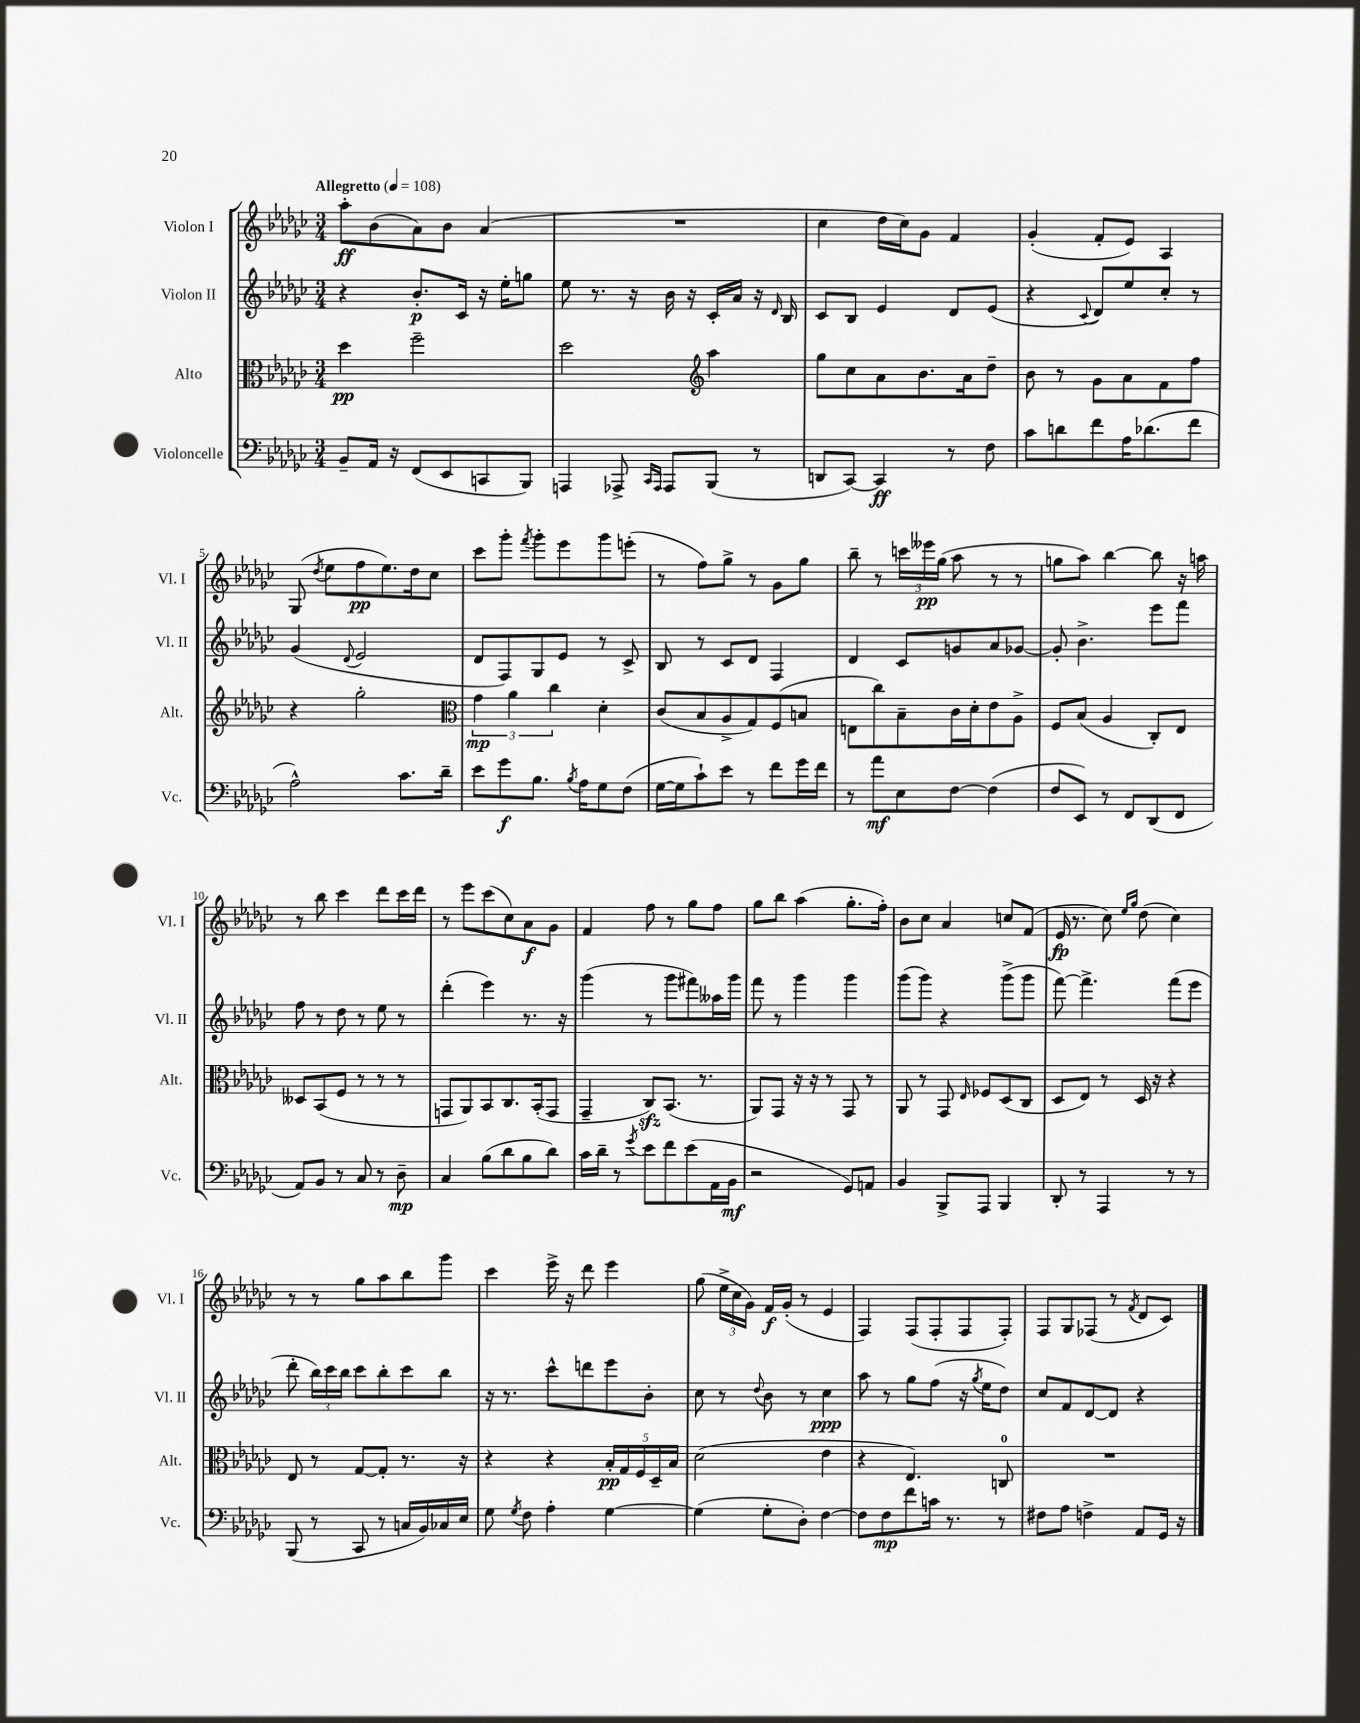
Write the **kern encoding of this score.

**kern	**dynam	**kern	**dynam	**kern	**dynam	**kern	**dynam
*part4	*part4	*part3	*part3	*part2	*part2	*part1	*part1
*staff4	*staff4	*staff3	*staff3	*staff2	*staff2	*staff1	*staff1
*I"Violoncelle	*	*I"Alto	*	*I"Violon II	*	*I"Violon I	*
*I'Vc.	*	*I'Alt.	*	*I'Vl. II	*	*I'Vl. I	*
*clefF4	*	*clefC3	*	*clefG2	*	*clefG2	*
*k[b-e-a-d-g-c-]	*	*k[b-e-a-d-g-c-]	*	*k[b-e-a-d-g-c-]	*	*k[b-e-a-d-g-c-]	*
*M3/4	*	*M3/4	*	*M3/4	*	*M3/4	*
*MM108	*	*MM108	*	*MM108	*	*MM108	*
=1	=1	=1	=1	=1	=1	=1	=1
!	!	!	!	!	!	!LO:TX:a:B:t=Allegretto	!
8BB-~/L	.	4dd-\	pp	4r	.	8aa-'\L	ff
16AA-/Jk	.	.	.	.	.	(8b-\	.
16r	.	.	.	.	.	.	.
(8FF/L	.	2ff~\	.	8.b-'/L	p	8a-\)	.
8EE-/	.	.	.	.	.	8b-\J	.
.	.	.	.	16c-/Jk	.	.	.
8CCn/	.	.	.	16r	.	(4a-/	.
.	.	.	.	16ee-'\KL	.	.	.
8BBB-/J)	.	.	.	8ggn\J	.	.	.
=2	=2	=2	=2	=2	=2	=2	=2
4AAAn/	.	2dd-\	.	8ee-\	.	2.r	.
.	.	.	.	8.r	.	.	.
8AAA-X^/	.	.	.	.	.	.	.
.	.	.	.	16r	.	.	.
16qqCC-/LL	.	.	.	.	.	.	.
16qqAAA-/JJ	.	.	.	.	.	.	.
8AAA-/L	.	.	.	16b-\	.	.	.
.	.	.	.	16r	.	.	.
*	*	*clefG2	*	*	*	*	*
(8BBB-/J	.	4aa-\	.	16c-'/LL	.	.	.
.	.	.	.	16a-/JJ	.	.	.
8r	.	.	.	16r	.	.	.
.	.	.	.	16qqd-/	.	.	.
.	.	.	.	16B-/	.	.	.
=3	=3	=3	=3	=3	=3	=3	=3
8DDn/L	.	8gg-\L	.	8c-/L	.	4cc-\	.
[8CC-/J)	.	8cc-\	.	8B-/J	.	.	.
4CC-/]	ff	8a-\	.	4e-/	.	16dd-\LL	.
.	.	.	.	.	.	16cc-\J)	.
.	.	8.b-\	.	.	.	8g-\J	.
8r	.	.	.	8d-/L	.	4f/	.
.	.	16a-\k	.	.	.	.	.
8F\	.	8dd-~\J	.	(8e-/J	.	.	.
=4	=4	=4	=4	=4	=4	=4	=4
8c-\L	.	8b-\	.	4r	.	(4g-'/	.
8dn\	.	8r	.	.	.	.	.
.	.	.	.	8qqc-/	.	.	.
8f\	.	8g-\L	.	8d-/L)	.	8f'/L	.
16A-\K	.	8a-\	.	8ee-/	.	8e-/J)	.
(8.d-X\	.	.	.	.	.	.	.
.	.	8f\	.	8cc-'/J	.	4A-/	.
8f\J	.	8ff\J	.	8r	.	.	.
!!LO:LB:g=z
=5	=5	=5	=5	=5	=5	=5	=5
2A-^^\)	.	4r	.	(4g-/	.	(8G-/	.
.	.	.	.	.	.	8qdd-/	.
.	.	.	.	.	.	8ee-\L	.
.	.	.	.	8qqd-/	.	.	.
.	.	2gg-'\	.	2e-/	.	8ff\	pp
.	.	.	.	.	.	8.ee-\)	.
8.c-\L	.	.	.	.	.	.	.
.	.	.	.	.	.	16dd-\k	.
.	.	.	.	.	.	8cc-\J	.
16d-~\Jk	.	.	.	.	.	.	.
=6	=6	=6	=6	=6	=6	=6	=6
*	*	*clefC3	*	*	*	*	*
8e-\L	.	6g-\	mp	8d-/L	.	8ccc-\L	.
8g-\	f	.	.	8F/)	.	8ggg-'\J	.
.	.	6a-\	.	.	.	.	.
.	.	.	.	.	.	8qfff/	.
8.B-\J	.	.	.	8G-/	.	8ggg-'\L	.
.	.	6cc-\	.	.	.	.	.
.	.	.	.	8e-/J	.	8eee-\	.
8qB-/	.	.	.	.	.	.	.
16A-\KL	.	.	.	.	.	.	.
8G-\	.	4d-'\	.	8r	.	8ggg-\	.
(8F\J	.	.	.	8c-^/	.	(8eeen'\J	.
=7	=7	=7	=7	=7	=7	=7	=7
[16G-\LL	.	(8c-/L	.	8B-/	.	8r	.
16G-\J]	.	.	.	.	.	.	.
8c-`\)	.	8B-/	.	8r	.	8ff\L)	.
8e-\J	.	8A-^/	.	8c-/L	.	8gg-^\J	.
8r	.	8G-/)	.	8d-/J	.	8r	.
8f\L	.	(8F/	.	4F/	.	8g-\L	.
16g-\L	.	8Bn/J	.	.	.	8gg-\J	.
16f\JJ	.	.	.	.	.	.	.
=8	=8	=8	=8	=8	=8	=8	=8
8r	.	8En\L	.	4d-/	.	8bb-~\	.
8a-\L	mf	8cc-\)	.	.	.	8r	.
8E-\	.	8B-~\	.	8c-/L	.	24cccn\LL	.
.	.	.	.	.	.	24eee--X\	pp
.	.	.	.	.	.	(24gg-\JJ	.
[8F\J	.	16c-\L	.	8gn/	.	8aa-\	.
.	.	16d-'\J	.	.	.	.	.
(4F\]	.	8e-\	.	8a-/	.	8r	.
.	.	8A-^\J	.	[8g-X/J	.	8r	.
=9	=9	=9	=9	=9	=9	=9	=9
8F/L	.	8F/L	.	8g-'/]	.	8ggn\L	.
8EE-/J)	.	(8B-/J	.	4.b-^\	.	8aa-\J)	.
8r	.	4A-/	.	.	.	[4bb-\	.
8FF/L	.	.	.	.	.	.	.
(8DD-/	.	8C-'/L)	.	8eee-\L	.	8bb-\]	.
8FF/J	.	8E-/J	.	8fff\J	.	16r	.
.	.	.	.	.	.	16aan\	.
!!LO:LB:g=z
=10	=10	=10	=10	=10	=10	=10	=10
8AA-/L)	.	8D--X/L	.	8ff\	.	8r	.
8BB-/J	.	(8BB-/	.	8r	.	8bb-\	.
8r	.	8F/J	.	8dd-\	.	4ccc-\	.
8C-/	.	8r	.	8r	.	.	.
8r	.	8r	.	8ee-\	.	8ddd-\L	.
8D-~\	mp	8r	.	8r	.	16ccc-\L	.
.	.	.	.	.	.	16ddd-\JJ	.
=11	=11	=11	=11	=11	=11	=11	=11
4C-/	.	8GGn/L	.	(4ddd-'\	.	8r	.
.	.	8AA-/)	.	.	.	8eee-\L	.
(8B-\L	.	8BB-/	.	4eee-\)	.	(8ccc-\	.
8d-\	.	8.C-/	.	.	.	8cc-\)	.
8B-\	.	.	.	8.r	.	8a-\	f
.	.	(16BB-'/k	.	.	.	.	.
8d-\J)	.	8GG/J	.	.	.	8g-\J	.
.	.	.	.	16r	.	.	.
=12	=12	=12	=12	=12	=12	=12	=12
16c-\LL	.	4GG-~/	.	(4ggg-\	.	4f/	.
16d-~\JJ	.	.	.	.	.	.	.
8r	.	.	.	.	.	.	.
8qg-/	.	.	.	.	.	.	.
8e-\L	.	8C-zz/L)	.	8r	.	8ff\	.
8f\	.	(8.BB-/J	.	8ggg-\L	.	8r	.
(8e-\	.	.	.	8fff#X\)	.	8gg-\L	.
.	.	8.r	.	.	.	.	.
16AA-\L	.	.	.	16aa--X\L	.	8ff\J	.
16BB-\JJ	mf	.	.	16ggg-\JJ	.	.	.
=13	=13	=13	=13	=13	=13	=13	=13
2r	.	8AA-/L)	.	8fff\	.	8gg-\L	.
.	.	8GG-/J	.	8r	.	8bb-\J	.
.	.	16r	.	4ggg-\	.	(4aa-\	.
.	.	16r	.	.	.	.	.
.	.	8r	.	.	.	.	.
8GG-/L)	.	8GG-/	.	4ggg-\	.	8.gg-'\L	.
8AAn/J	.	8r	.	.	.	.	.
.	.	.	.	.	.	16ff'\Jk)	.
=14	=14	=14	=14	=14	=14	=14	=14
4BB-/	.	8AA-/	.	(8ggg-\L	.	8b-\L	.
.	.	8r	.	8ggg-\J)	.	8cc-\J	.
8BBB-^/L	.	8GG-/	.	4r	.	4a-/	.
.	.	16qqE-/	.	.	.	.	.
8AAA-/J	.	8F-X/L	.	.	.	.	.
4BBB-/	.	(8D-/	.	(8ggg-^\L	.	8ccn/L	.
.	.	8C-/J	.	8ggg-\J	.	(8f/J	.
=15	=15	=15	=15	=15	=15	=15	=15
8DD-'/	.	8D-/L	.	[8fff\)	.	16e-/	fp
.	.	.	.	.	.	8.r	.
8r	.	8E-/J)	.	4.fff^\]	.	.	.
4AAA-/	.	8r	.	.	.	8cc-\)	.
.	.	.	.	.	.	16qqee-/LL	.
.	.	.	.	.	.	16qqgg-/JJ	.
.	.	16D-/	.	.	.	(8dd-\	.
.	.	16r	.	.	.	.	.
8r	.	4r	.	(8fff\L	.	4cc-\)	.
8r	.	.	.	8eee-\J	.	.	.
!!LO:LB:g=z
=16	=16	=16	=16	=16	=16	=16	=16
(8BBB-/	.	8E-/	.	8ddd-'\	.	8r	.
8r	.	8r	.	24bb-\LL)	.	8r	.
.	.	.	.	24ccc-\	.	.	.
.	.	.	.	24bb-\JJ	.	.	.
8CC-/	.	[8G-/L	.	8ccc-\L	.	8gg-\L	.
8r	.	8G-'/J]	.	8bb-'\	.	8aa-\	.
16Cn/LL	.	8.r	.	8ccc-\	.	8bb-\	.
16BB-/)	.	.	.	.	.	.	.
16C-X/	.	.	.	8bb-\J	.	8ggg-\J	.
16E-/JJ	.	16r	.	.	.	.	.
=17	=17	=17	=17	=17	=17	=17	=17
8G-\	.	4r	.	16r	.	4ccc-\	.
.	.	.	.	8.r	.	.	.
8qG-/	.	.	.	.	.	.	.
8F\	.	.	.	.	.	.	.
4A-'\	.	4r	.	8ccc-^^\L	.	16eee-^\	.
.	.	.	.	.	.	16r	.
.	.	.	.	8dddn\	.	8ddd-\	.
[4G-\	.	20B-'/LL	pp	8eee-\	.	4eee-\	.
.	.	20G-/	.	.	.	.	.
.	.	20F/	.	.	.	.	.
.	.	.	.	8b-'\J	.	.	.
.	.	20D-~/	.	.	.	.	.
.	.	20B-/JJ	.	.	.	.	.
=18	=18	=18	=18	=18	=18	=18	=18
(4G-\]	.	(2d-\	.	8cc-\	.	(8gg-\	.
.	.	.	.	8r	.	24ee-^\LL	.
.	.	.	.	.	.	24cc-\	.
.	.	.	.	.	.	24g-\JJ)	.
.	.	.	.	8qqdd-/	.	.	.
8G-'\L	.	.	.	8b-\	.	16f/LL	f
.	.	.	.	.	.	(16g-'/JJ	.
8D-'\J)	.	.	.	8r	.	8r	.
[4F\	.	4e-\	.	4cc-\	ppp	4e-/	.
=19	=19	=19	=19	=19	=19	=19	=19
8F\L]	.	4r	.	8aa-\	.	4F/)	.
8F\	mp	.	.	8r	.	.	.
8f\	.	4.E-/)	.	8gg-\L	.	(8F/L	.
16cn\Jk	.	.	.	(8ff\J	.	8F'/	.
8.r	.	.	.	.	.	.	.
.	.	.	.	16r	.	8F/	.
.	.	.	.	8qgg-/	.	.	.
.	.	.	.	16ee-\KL	.	.	.
8r	.	8Cn/	.	8dd-\J)	.	8F'/J)	.
=20	=20	=20	=20	=20	=20	=20	=20
8F#X\L	.	2.r	.	8cc-/L	.	8F/L	.
8A-\J	.	.	.	8f/	.	8G-/	.
4Fn^\	.	.	.	[8d-/	.	(8F-X/J	.
.	.	.	.	8d-/J]	.	8r	.
.	.	.	.	.	.	8qf/	.
8AA-/L	.	.	.	4r	.	8d-/L	.
16GG-/Jk	.	.	.	.	.	8c-/J)	.
16r	.	.	.	.	.	.	.
==	==	==	==	==	==	==	==
*-	*-	*-	*-	*-	*-	*-	*-
